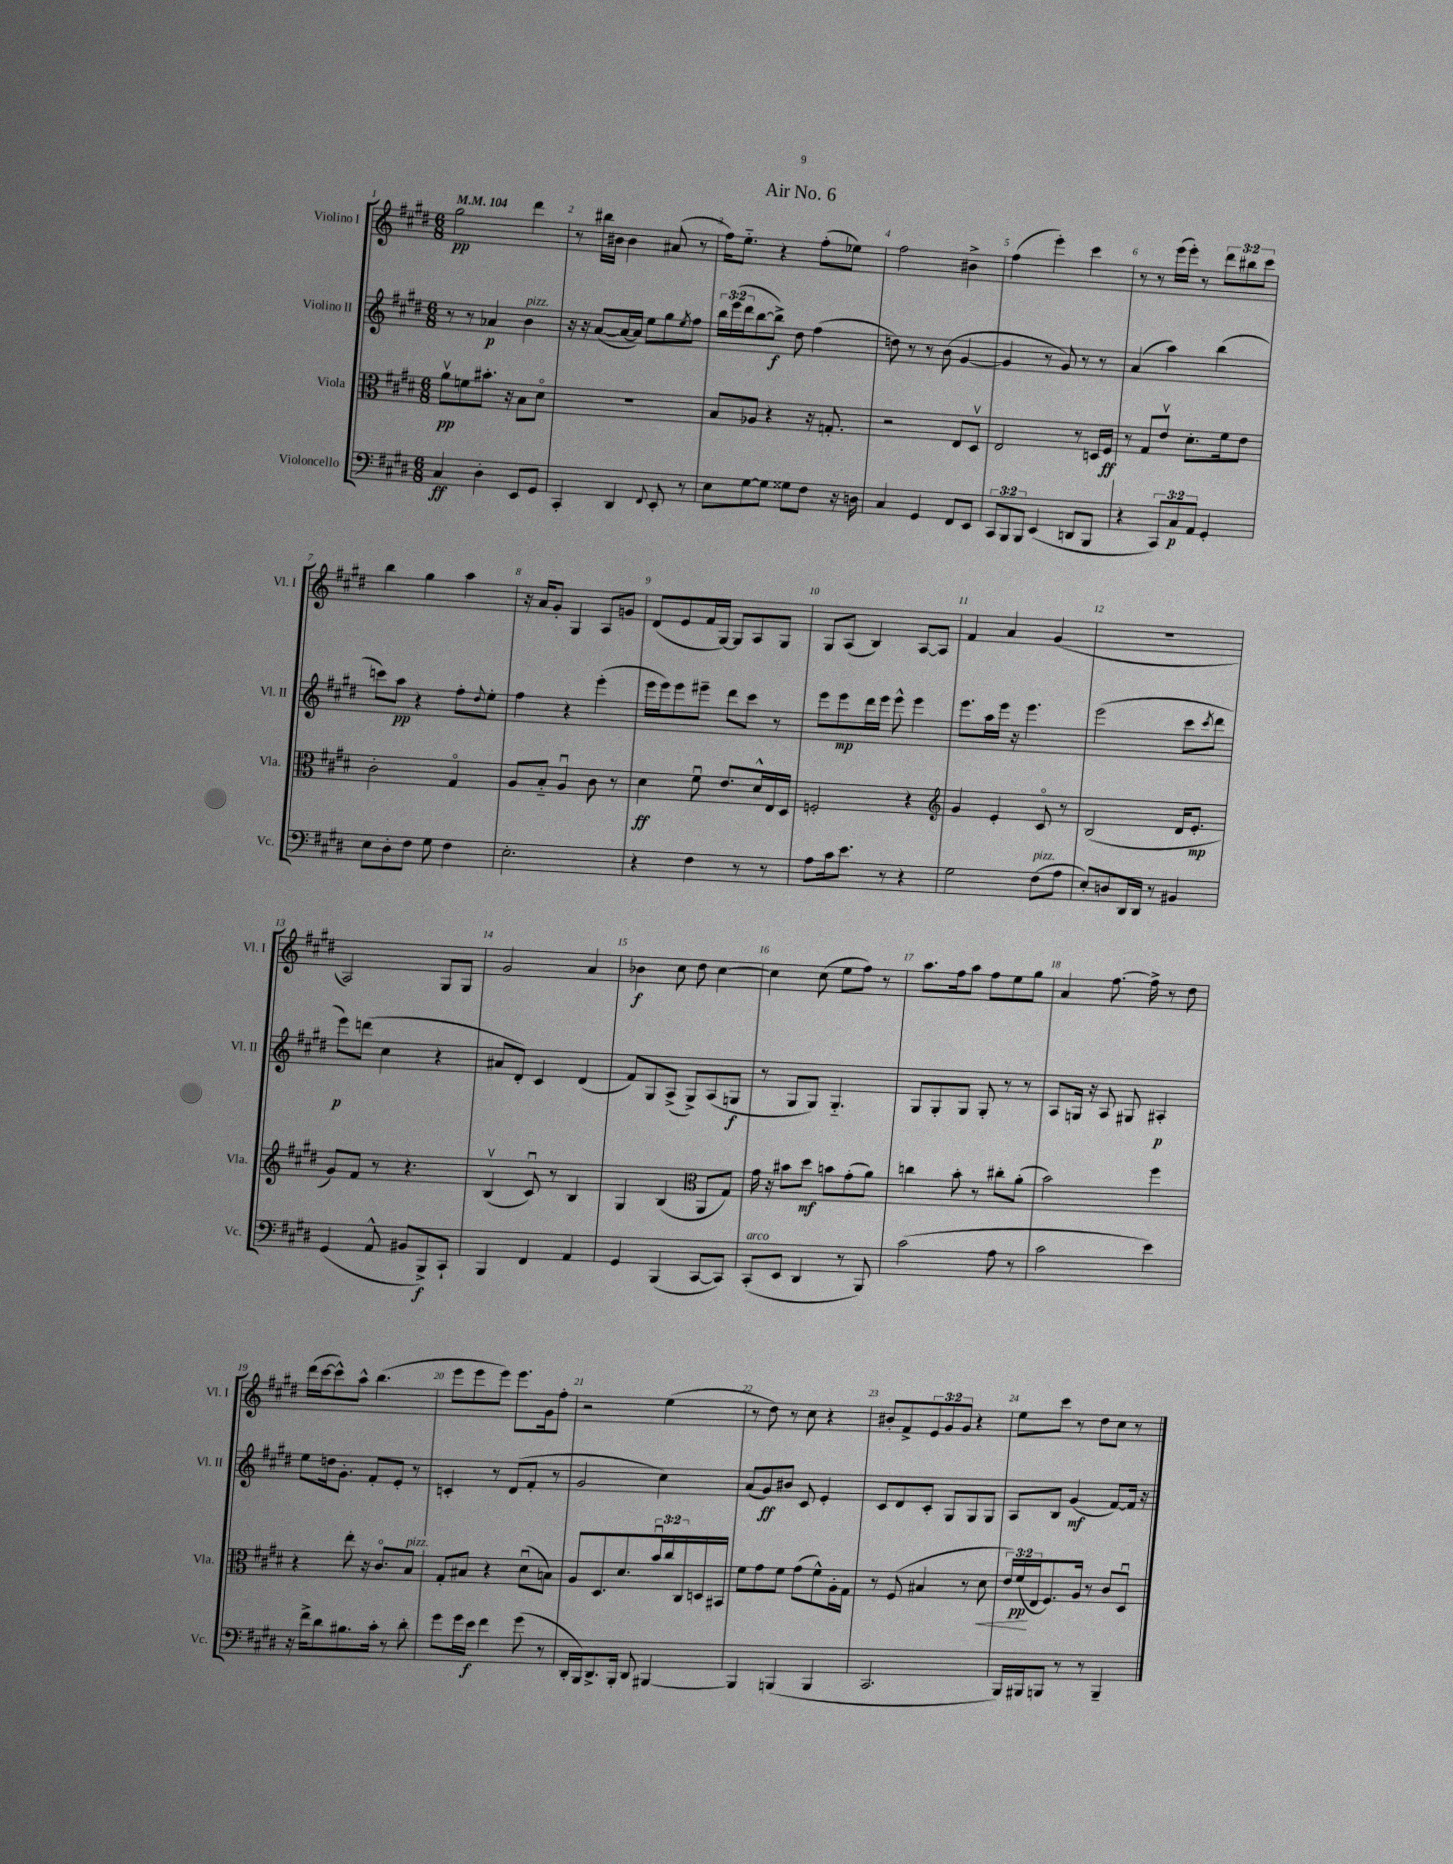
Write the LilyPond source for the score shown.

\header { title = "Air No. 6" }
<<
\new StaffGroup <<
\new Staff = "s0" \with { instrumentName = "Violino I" shortInstrumentName = "Vl. I" } {
    \clef treble \key e \major \numericTimeSignature \time 6/8 \override Staff.TupletNumber.text = #tuplet-number::calc-fraction-text \tempo 4 = 104
    gis''2\pp dis'''4 |
    r8 bis''16 bis'16 bis'4 ais'8( r8 |
    fis''16) e''8.-_ r4 fis''8-.( ees''8) |
    fis''2 bis'4-> |
    fis''4( e'''4-.) cis'''4 |
    r8 r8 e'''16( e'''16-.) r8 \tuplet 3/2 { dis'''8 bis''8 cis'''8 } |
    b''4 gis''4 a''4 |
    r16 a'16 gis'8-. gis4 a8 g'8 |
    dis'8( e'8 fis'16 gis16~) gis8 a8 gis8 |
    gis8 a8( b4) a8~ a8 |
    fis'4 a'4 gis'4( |
    R2. |
    a2) gis8 gis8 |
    gis'2 a'4 |
    bes'4\f cis''8 dis''8 cis''4~ |
    cis''4 cis''8( e''8 fis''8) r8 |
    a''8. fis''16 a''8 fis''8 e''8 gis''8 |
    a'4 fis''8.~ fis''16-> r8 dis''8 |
    dis'''16( cis'''16~ cis'''8-^) a''8-^ b''4.( |
    e'''8 e'''8 e'''8) e'''8. gis'16 fis''8-. |
    r2 e''4( |
    r8 dis''8) r8 cis''8 r4 |
    bis'8-. fis'8-> \tuplet 3/2 { e'8 gis'8 gis'8 } r4 |
    e''8 cis'''8 r8 dis''8 cis''8 r8 \bar "|." |
}
\new Staff = "s1" \with { instrumentName = "Violino II" shortInstrumentName = "Vl. II" } {
    \clef treble \key e \major \numericTimeSignature \time 6/8 \override Staff.TupletNumber.text = #tuplet-number::calc-fraction-text
    r8 r8 aes'4\p b'4^\markup { \italic "pizz." } |
    r16 r16 a'8~( a'16~ a'16) e''8 gis''8 \acciaccatura { e''8 } fis''8 |
    \tuplet 3/2 { b''16 e'''16( dis'''16 } b''8~ b''8->\f) dis''8 fis''4( |
    d''8) r8 r8 b'8( gis'4~ |
    gis'4 r8 gis'8) r8 r8 |
    a'4( a''4) b''4( |
    c'''8) a''8\pp r4 fis''8-. \appoggiatura { dis''8 } e''8-. |
    fis''4 r4 e'''4-.( |
    e'''16 e'''16) e'''8 eis'''8-- dis'''8 cis'''8 r8 |
    e'''8 e'''8\mp dis'''16 e'''16 e'''8-^ e'''4 |
    e'''8. a''16 e'''16 r16 e'''4. |
    e'''2( cis'''8 \acciaccatura { cis'''8 } dis'''8 |
    e'''8\p) d'''8( cis''4 r4 |
    ais'8 dis'8-.) cis'4 dis'4( |
    fis'8) gis8 a8->( gis8->) a8( g8\f |
    r8 gis8 gis8) gis4.-_ |
    gis8 gis8-. gis8 gis8-. r8 r8 |
    a8 g16 r16 a8 gis8 ais4-.\p |
    e''8 d''16 gis'8.-. fis'8-. e'8-. r8 |
    c'4-. r8 dis'8( fis'8-. r8 |
    gis'2 cis''4) |
    a'8( gis'8\ff) bis'8 cis'8 e'4-. |
    cis'8 dis'8 cis'8-. gis8 gis8 gis8 |
    a8 b8 gis'4\mf( fis'8~) fis'16 r16 \bar "|." |
}
\new Staff = "s2" \with { instrumentName = "Viola" shortInstrumentName = "Vla." } {
    \clef alto \key e \major \numericTimeSignature \time 6/8 \override Staff.TupletNumber.text = #tuplet-number::calc-fraction-text
    a'8\upbow\pp f'8 bis'8.-. r16 b8 dis'8\flageolet |
    R2. |
    b8 aes8 r4 r16 g8.-. |
    r2 e8 dis8\upbow |
    e2 r8 d16 fis16\ff |
    r8 gis8 e'8\upbow dis'8.-. fis'16 e'8 |
    cis'2-. gis4\flageolet |
    a8 b8-_ a4\downbow cis'8 r8 |
    dis'4\ff fis'8\downbow e'8. dis'16-^ e16 dis16 |
    f2-. r4 |
    \clef treble gis'4 e'4-. cis'8\flageolet r8 |
    b2( dis'16 e'8.-.\mp |
    gis'8) fis'8 r8 r4. |
    b4\upbow( cis'8\downbow) r8 b4 |
    gis4 b4( \clef alto a,8 gis8) |
    gis'16 r16 bis'8 dis''8\mf b'8 gis'8-.( a'8) |
    c''4 b'8-. r8 cis''8-. a'8-.( |
    b'2) fis''4 |
    r4 e''8-. r16 cis'8.\flageolet b8^\markup { \italic "pizz." } |
    gis8-. bis8 r4 dis'8\downbow( b8) |
    a8 dis8. dis'8. \tuplet 3/2 { b'16\downbow cis''16 cis16 } d16 bis,16 |
    fis'8 gis'8 fis'8 gis'8( fis'8-^) a16-. gis16 |
    r8 fis8( bis4 r8 dis'8\< |
    \tuplet 3/2 { e'16) fis'16\pp\!( e16 } fis8.) a16 r8 cis'8 dis8\downbow \bar "|." |
}
\new Staff = "s3" \with { instrumentName = "Violoncello" shortInstrumentName = "Vc." } {
    \clef bass \key e \major \numericTimeSignature \time 6/8 \override Staff.TupletNumber.text = #tuplet-number::calc-fraction-text
    cis4\ff dis4-. e,8 gis,8 |
    cis,4-. dis,4 \appoggiatura { fis,8 } e,8-. r8 |
    e8 gis8~ gis8 gisis8 fis8 r16 d16 |
    cis4 gis,4 fis,8 e,8 |
    \tuplet 3/2 { cis,8 b,,8 b,,8 } e,4( d,8 b,,8 |
    r4 \tuplet 3/2 { cis,8) cis8\p a,8 } gis,4-. |
    e8 dis8-. fis8 gis8 fis4 |
    e2.-. |
    r4 fis4 r8 r8 |
    a8 cis'16 e'8. r8 r4 |
    gis2 fis8^\markup { \italic "pizz." }( a8 |
    e8-.) d8 dis,16 dis,16 r8 bis,4 |
    gis,4( a,8-^ bis,8 b,,8->\f) cis,8-! |
    b,,4 fis,4 a,4 |
    gis,4 b,,4( cis,8~ cis,8) |
    cis,8-.^\markup { \italic "arco" }( e,8 dis,4 r8 b,,8) |
    cis'2( a8 r8 |
    cis'2 e'4) |
    r16 fis'16-> dis'8 bis8. cis'16-. r8 dis'8-. |
    gis'8 gis'16 e'16\f fis'4 gis'8( r8 |
    dis,16-. b,,16) dis,8.-> b,,16-. dis,8 bis,,4~ |
    bis,,4 b,,4( b,,4 |
    cis,2. |
    b,,16) bis,,16 b,,8 r8 r8 b,,4-- \bar "|." |
}
>>
>>
\layout { \context { \Score \override BarNumber.break-visibility = ##(#f #t #t) barNumberVisibility = #all-bar-numbers-visible } }
